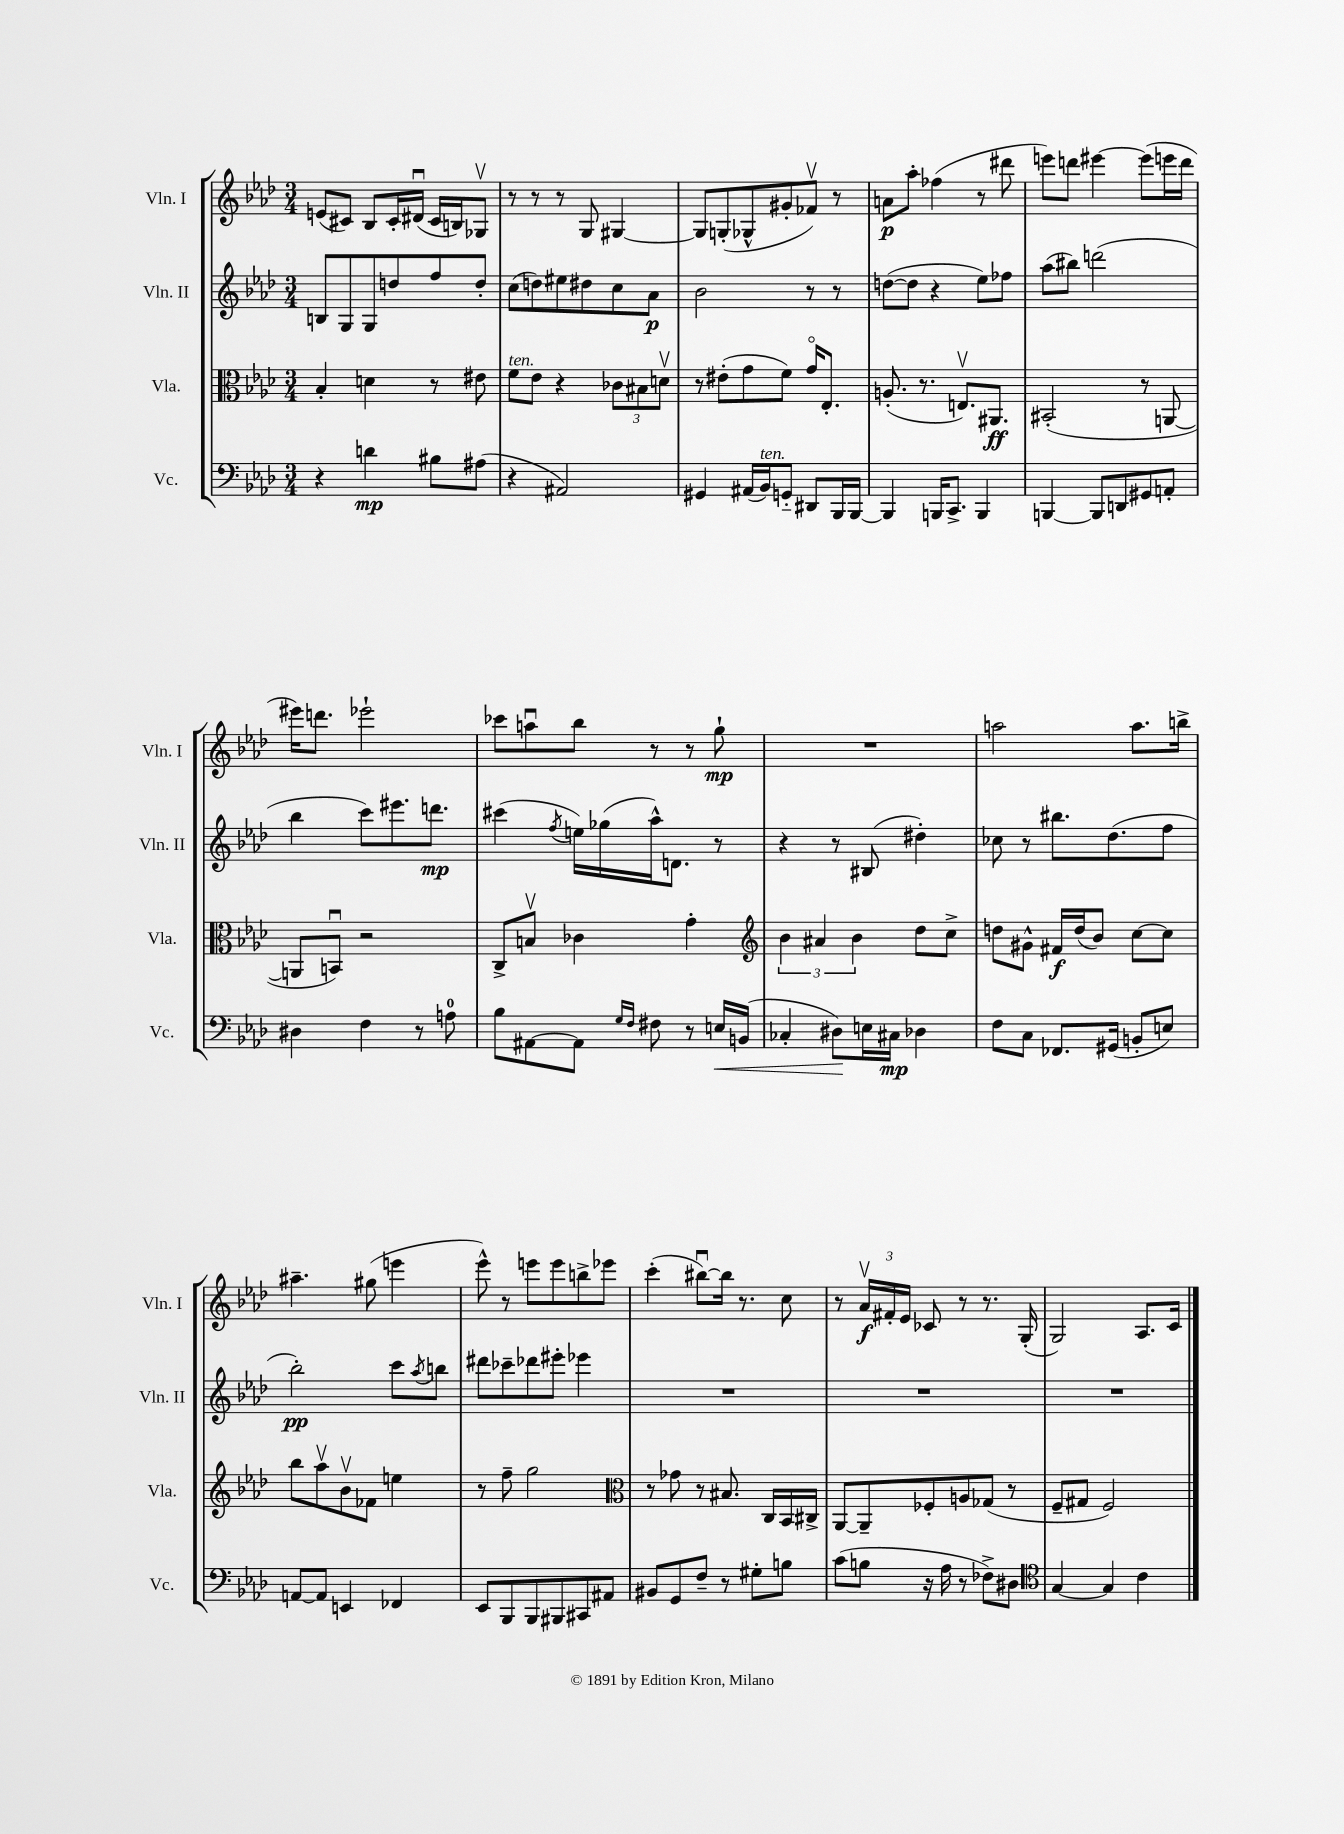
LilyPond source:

<<
\new StaffGroup <<
\new Staff = "s0" \with { instrumentName = "Vln. I" shortInstrumentName = "Vln. I" } {
    \clef treble \key aes \major \numericTimeSignature \time 3/4
    e'8( cis'8) bes8 cis'16-. dis'16\downbow( cis'16 b16) ges8\upbow |
    r8 r8 r8 g8 gis4~ |
    gis8 g8-.( ges8-^ gis'8-. fes'8\upbow) r8 |
    a'8\p aes''8-. fes''4( r8 dis'''8 |
    e'''8) d'''8 eis'''4~ eis'''8( e'''16 d'''16 |
    eis'''16) d'''8. ees'''2-! |
    ces'''8 a''8\downbow bes''8 r8 r8 g''8-!\mp |
    R2. |
    a''2 a''8. b''16-> |
    ais''4.-- gis''8( e'''4 |
    ees'''8-^) r8 e'''8 e'''8 b''8-> ees'''8 |
    c'''4-.( bis''8~\downbow) bis''16 r8. c''8 |
    r8 \tuplet 3/2 { aes'16\upbow\f fis'16-. ees'16 } ces'8 r8 r8. g16-.( |
    g2) aes8. c'16 \bar "|." |
}
\new Staff = "s1" \with { instrumentName = "Vln. II" shortInstrumentName = "Vln. II" } {
    \clef treble \key aes \major \numericTimeSignature \time 3/4
    b8 g8 g8 d''8 f''8 d''8-. |
    c''8( d''8) eis''8 dis''8 c''8 aes'8\p |
    bes'2 r8 r8 |
    d''8~( d''8 r4 ees''8) fes''8 |
    aes''8( bis''8) d'''2( |
    bes''4 c'''8) eis'''8. d'''8.\mp |
    cis'''4( \acciaccatura { f''8 } e''16) ges''16( aes''16-^) d'8. r8 |
    r4 r8 bis8( dis''4-.) |
    ces''8 r8 bis''8. des''8.( f''8 |
    bes''2-.\pp) c'''8 \acciaccatura { aes''8 } b''8 |
    dis'''8 ces'''8-- des'''8 eis'''8-. ees'''4 |
    R2. |
    R2. |
    R2. \bar "|." |
}
\new Staff = "s2" \with { instrumentName = "Vla." shortInstrumentName = "Vla." } {
    \clef alto \key aes \major \numericTimeSignature \time 3/4
    bes4-. d'4 r8 eis'8 |
    f'8^\markup { \italic "ten." } ees'8 r4 \tuplet 3/2 { ces'8 bis8 d'8\upbow } |
    r8 eis'8-.( g'8 f'8) g'16\flageolet ees8.-. |
    a8.-.( r8. e8.\upbow) ais,8.\ff |
    bis,2-.( r8 a,8~ |
    a,8 b,8\downbow) r2 |
    c8-> b8\upbow ces'4 g'4-. |
    \clef treble \tuplet 3/2 { bes'4 ais'4 bes'4 } des''8 c''8-> |
    d''8 gis'8-^ fis'16\f d''16( bes'8) c''8~ c''8 |
    bes''8 aes''8\upbow bes'8\upbow fes'8 e''4 |
    r8 f''8-- g''2 |
    \clef alto r8 ges'8 r8 bis8. c16 bes,16 cis16-> |
    aes,8~ aes,8-- fes8-. a8 ges8( r8 |
    f8-- gis8 f2) \bar "|." |
}
\new Staff = "s3" \with { instrumentName = "Vc." shortInstrumentName = "Vc." } {
    \clef bass \key aes \major \numericTimeSignature \time 3/4
    r4 d'4\mp bis8 ais8( |
    r4 ais,2) |
    gis,4 ais,16( bes,16^\markup { \italic "ten." }) g,8-_ dis,8 bes,,16 bes,,16~ |
    bes,,4 b,,16 c,8.-> b,,4 |
    b,,4~ b,,8 d,8 gis,8 a,8-. |
    dis4 f4 r8 a8-0 |
    bes8 ais,8~ ais,8 \grace { g16 f16 } fis8 r8 e16\< b,16( |
    ces4-. dis8\!) e16 cis16\mp des4 |
    f8 c8 fes,8. gis,16( b,8-. e8) |
    a,8~ a,8 e,4 fes,4 |
    ees,8 bes,,8 bes,,8 bis,,8 cis,8 ais,8 |
    bis,8 g,8 f8-- r8 gis8-. b8 |
    c'8( b8 r16 aes16 r8 fes8->) dis8 |
    \clef tenor g4~ g4 c'4 \bar "|." |
}
>>
>>
\layout { \context { \Score \remove "Bar_number_engraver" } }
